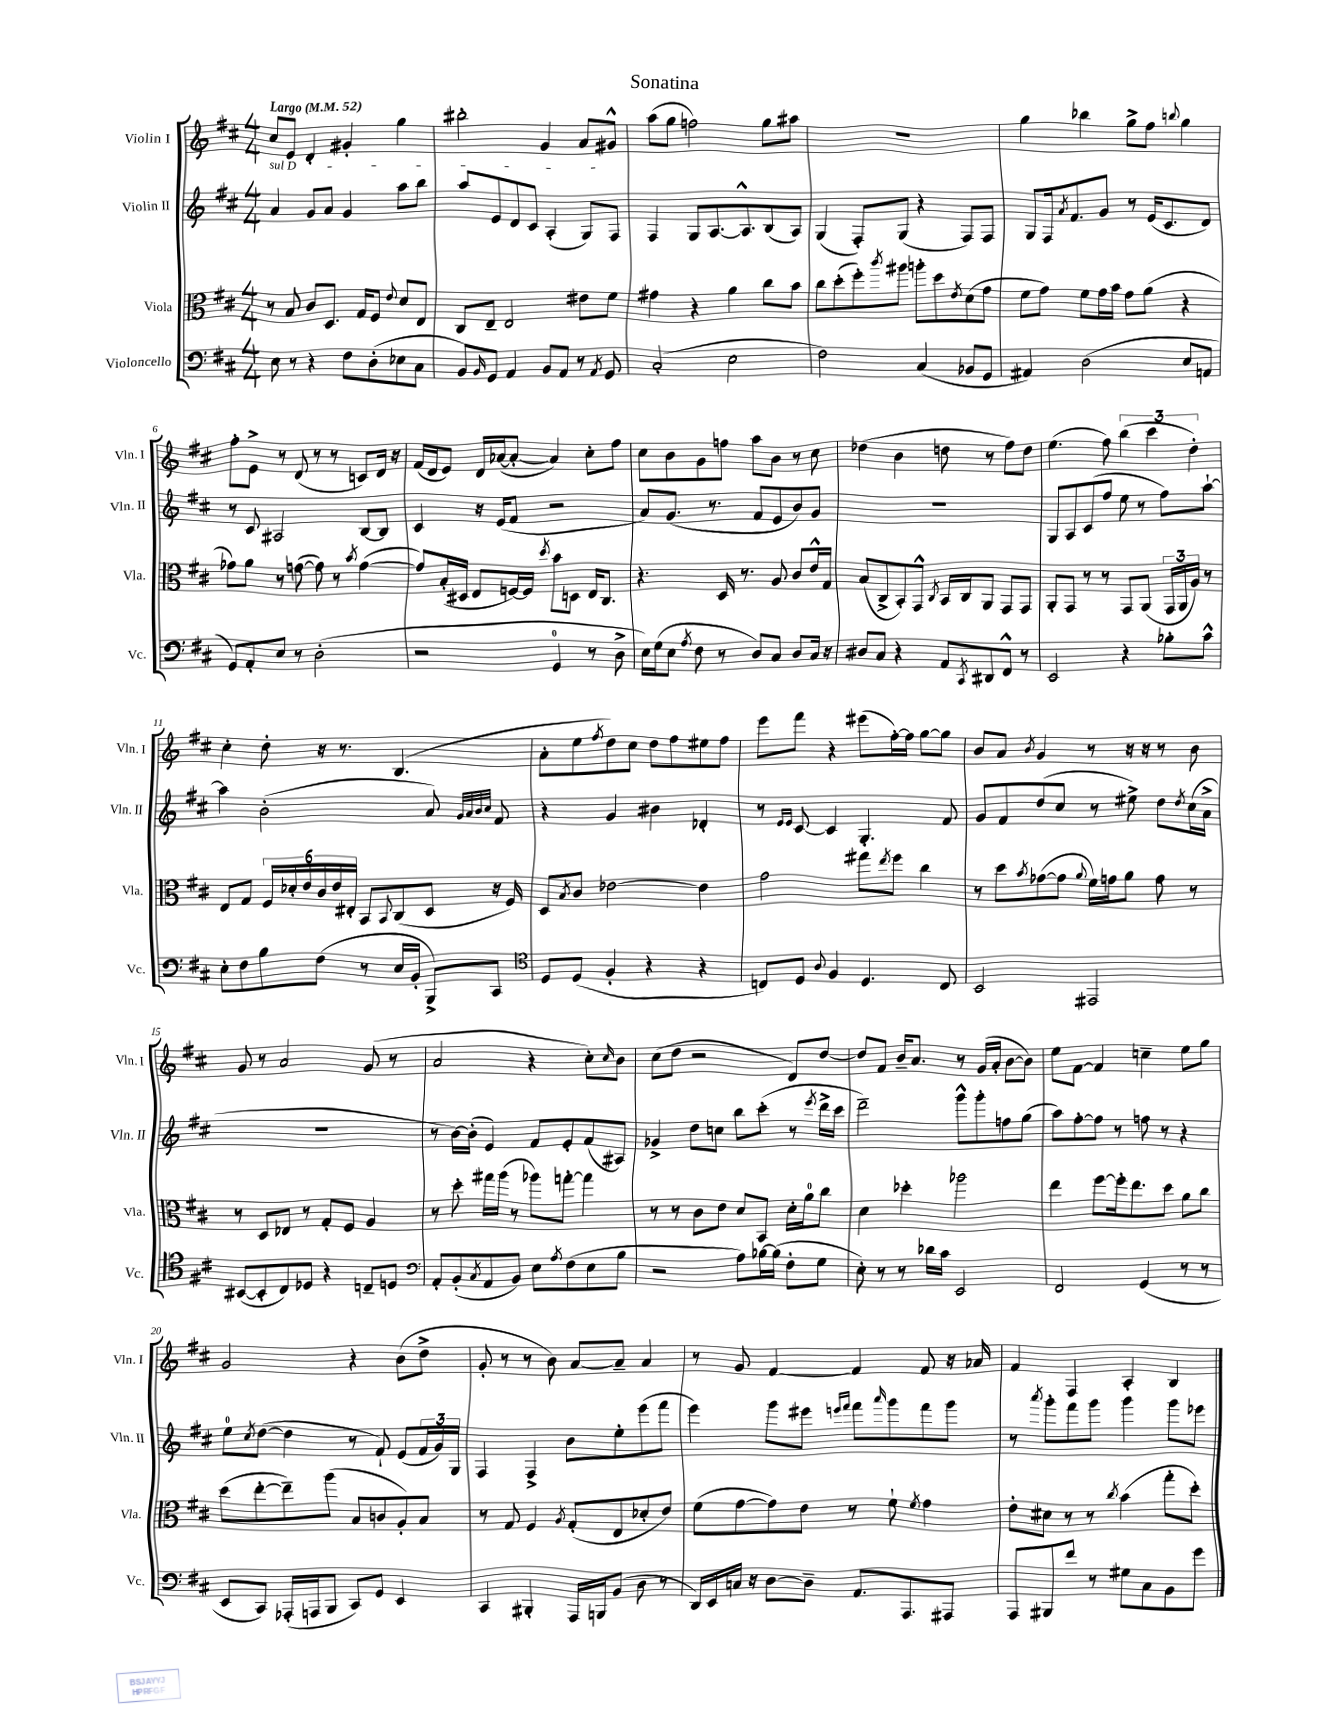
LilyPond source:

\header { title = "Sonatina" }
<<
\new StaffGroup <<
\new Staff = "s0" \with { instrumentName = "Violin I" shortInstrumentName = "Vln. I" } {
    \clef treble \key d \major \numericTimeSignature \time 4/4 \tempo "Largo" 4 = 52
    cis''8 e'8 d'4-. gis'4-. g''4 |
    bis''2-. g'4 a'8 gis'8-^ |
    a''8( g''8 f''2) g''8 ais''8 |
    R1 |
    g''4 bes''4 g''8-> fis''8 \appoggiatura { b''8 } g''4 |
    fis''8-. e'8-> r8 d'8( r8 r8 c'8) d'16 r16 |
    fis'16( d'16 e'8) d'16 aes'16~( aes'8~-. aes'4) cis''8-. fis''8 |
    cis''8 b'8 g'8 f''8 a''8 b'8 r8 cis''8 |
    des''4( b'4 d''8 r8 fis''8) d''8 |
    e''4.( fis''8) \tuplet 3/2 { b''4( cis'''4 d''4-.) } |
    cis''4-. d''8-. r16 r8. b4.( |
    a'8-. e''8 \acciaccatura { fis''8 } d''8) cis''8 d''8 fis''8 eis''8 fis''8 |
    e'''8 fis'''8 r4 eis'''8( fis''16~-.) fis''16 g''8~ g''8 |
    b'8 a'8 \acciaccatura { b'8 } g'4 r8 r16 r16 r8 b'8 |
    g'8 r8 a'2 g'8( r8 |
    a'2 r4 cis''8-.) \grace { cis''16 } b'8 |
    cis''8( d''8 r2 d'8) d''8~ |
    d''8 fis'8 b'16-- a'8. r8 g'16( a'16-. b'8~ b'8) |
    e''8 fis'8~ fis'4 c''4-- e''8 g''8 |
    g'2 r4 b'8( d''8-> |
    g'8-. r8 r8 b'8) a'8~ a'8-- a'4 |
    r8 g'8 fis'4~ fis'4 fis'8 r16 aes'16 |
    fis'4 fis4 a4-. b4 \bar "|." |
}
\new Staff = "s1" \with { instrumentName = "Violin II" shortInstrumentName = "Vln. II" } {
    \clef treble \key d \major \numericTimeSignature \time 4/4
    \once \override TextSpanner.bound-details.left.text = \markup { \italic "sul D" } a'4\startTextSpan g'8 a'8 g'4 a''8 b''8 |
    a''8 e'8 d'8 cis'8 a4-.( g8) fis8\stopTextSpan |
    fis4 g8 a8.~ a8.-^ b8( a8) |
    g4( fis8-.) g8( r4 fis8) fis8 |
    g8 fis16 \acciaccatura { a'8 } fis'8. g'8 r8 e'16( cis'8. d'8) |
    r8 cis'8 ais2 b8~ b8 |
    cis'4 r16 e'16( fis'8 r2 |
    a'8) g'8.( r8. fis'8 e'8 b'8) g'8 |
    R1 |
    g8 a8 cis'8( fis''8 e''8 r8 fis''8) a''8~-! |
    a''4 b'2-.( a'8) \grace { g'32 a'32 b'32 cis''32 } fis'8 |
    r4 g'4 bis'4 des'4-. |
    r8 \grace { e'16 e'16 } cis'8~ cis'4 g4.-. fis'8 |
    g'8 fis'8 d''8( cis''8 r8 eis''8->) d''8 \acciaccatura { d''8 } cis''16( a'16-> |
    R1 |
    r8 b'16~) b'16-.( e'4) fis'8 e'8-. fis'8( ais8) |
    ges'4-> d''8 c''8 b''8 cis'''8-.( r8 \acciaccatura { e'''8 } d'''16-> cis'''16 |
    d'''2--) g'''8-^ g'''8-. f''8 g''8( |
    a''8) fis''8~-. fis''8 r8 f''8 r8 r4 |
    e''8-0 \acciaccatura { cis''8 } d''8~( d''4 r8 fis'8-!) e'8( \tuplet 3/2 { fis'16 g'16) g16 } |
    fis4 fis4-> b'8 e''8-. e'''8( fis'''8 |
    e'''4) g'''8 eis'''8 \grace { e'''16 fis'''16 } fis'''8 \grace { a'''16 } g'''8 fis'''8 g'''8 |
    r8 \acciaccatura { a'''8 } g'''8-. fis'''8 g'''8 g'''4 g'''8 ees'''8 \bar "|." |
}
\new Staff = "s2" \with { instrumentName = "Viola" shortInstrumentName = "Vla." } {
    \clef alto \key d \major \numericTimeSignature \time 4/4
    r8 b8 cis'8 d8. g16 fis8 \appoggiatura { e'8 } d'8 e8 |
    cis8 e8-- e2 eis'8 fis'8 |
    gis'4 r4 a'4 cis''8 b'8 |
    cis''8 d''8-.( fis''8-.) \acciaccatura { cis'''8 } ais''8 a''8-. d''8 \acciaccatura { e'8 } d'8( g'8 |
    fis'8 g'8) fis'8 g'16 b'16 g'8 a'8( r4 |
    ges'8) a'8 r8 g'8~( g'8) r8 \acciaccatura { b'8 } g'4~( |
    g'8) b16-.( dis16 e8 f16~) f16 \acciaccatura { d''8 } b'8 d8 e16 cis8. |
    r4. d16 r8. a8 cis'8 e'16-^ g16 |
    b8( cis8-> b,8-.) g,8-^ \acciaccatura { cis8 } b,16 cis16 a,8 g,8 g,8 |
    a,8-. g,8 r8 r8 g,8 a,8( \tuplet 3/2 { g,16 a,16 a16) } r8 |
    e8 g8 \tuplet 6/4 { fis16 des'16-. e'16 cis'16 e'16 eis16-. } b,8 \appoggiatura { b,8 } cis8( d8 r16 fis16) |
    d8 \acciaccatura { b8 } cis'8 ees'2~ ees'4 |
    g'2 gis''8 \acciaccatura { e''8 } fis''8 cis''4 |
    r8 d''8 \acciaccatura { b'8 } ges'8~( ges'8 \appoggiatura { a'8 } fis'16) g'16 a'8 g'8 r8 |
    r8 d8 ees8 r8 g8-. fis8 a4 |
    r8 d''8-. gis''16 a''16( r8 aes''8) g''8~-. g''4 |
    r8 r8 cis'8 e'8 d'8 b,8 d'16-. a'16-0 cis''8 |
    d'4 des''4-. aes''2 |
    e''4 fis''8~ fis''16-. e''8. d''8 a'8 cis''8 |
    d''8( e''8~-. e''8--) a''8( b8 c'8 a8-.) b8 |
    r8 g8 fis4 \acciaccatura { a8 } g8-.( e8 des'8-. e'8) |
    fis'8( g'8~ g'8) e'8 r8 fis'8-! \acciaccatura { fis'8 } g'4 |
    e'8-. dis'8 r8 r8 \acciaccatura { cis''8 } b'4( g''8-. d''8-.) \bar "|." |
}
\new Staff = "s3" \with { instrumentName = "Violoncello" shortInstrumentName = "Vc." } {
    \clef bass \key d \major \numericTimeSignature \time 4/4
    e8 r8 r4 fis8 d8-.( ees8 cis8 |
    b,8) \grace { b,16 } g,8 a,4 b,8 a,8 r8 \acciaccatura { a,8 } g,8 |
    cis2-.( e2 |
    fis2) cis4( bes,8 g,8 |
    ais,4) d2( e8 a,8 |
    g,8) a,8-. e8 r8 d2-.( |
    r2 g,4-0 r8 d8-> |
    e16) g16( e8 \acciaccatura { a8 } fis8 r8 d8) cis8 d8 cis16 r16 |
    dis8 cis8 r4 a,8 \acciaccatura { cis,8 } dis,8 fis,8-^ r8 |
    e,2 r4 bes8-. cis'8-^ |
    e8-. fis8 b8 fis8( r8 e16 b,16-. b,,8->) cis,8 |
    \clef tenor d8 d8( fis4-. r4 r4 |
    c8) d8 \appoggiatura { a8 } fis4 d4. c8 |
    b,2 eis,2 |
    bis,8~( bis,8-. cis8) des8 r4 c8-- d8 |
    \clef bass a,8-. b,8-.( \acciaccatura { cis8 } a,8 b,8) e8 \acciaccatura { a8 } fis8( e8 b8 |
    r2 a8) bes16~ bes16( fis8-. g8 |
    e8-.) r8 r8 des'16 cis'16 e,2 |
    fis,2 g,4( r8 r8 |
    e,8 cis,8) aes,,16-.( a,,16 b,,8 cis,8) g,8 e,4 |
    cis,4 bis,,4-. a,,16 b,,16 b,8( d8 r8 |
    d,16) e,16 c16 r16 d8~ d8-- a,8. a,,8. ais,,8 |
    a,,8 bis,,8 fis'8 r8 gis8 cis8 b,8 g'8 \bar "|." |
}
>>
>>
